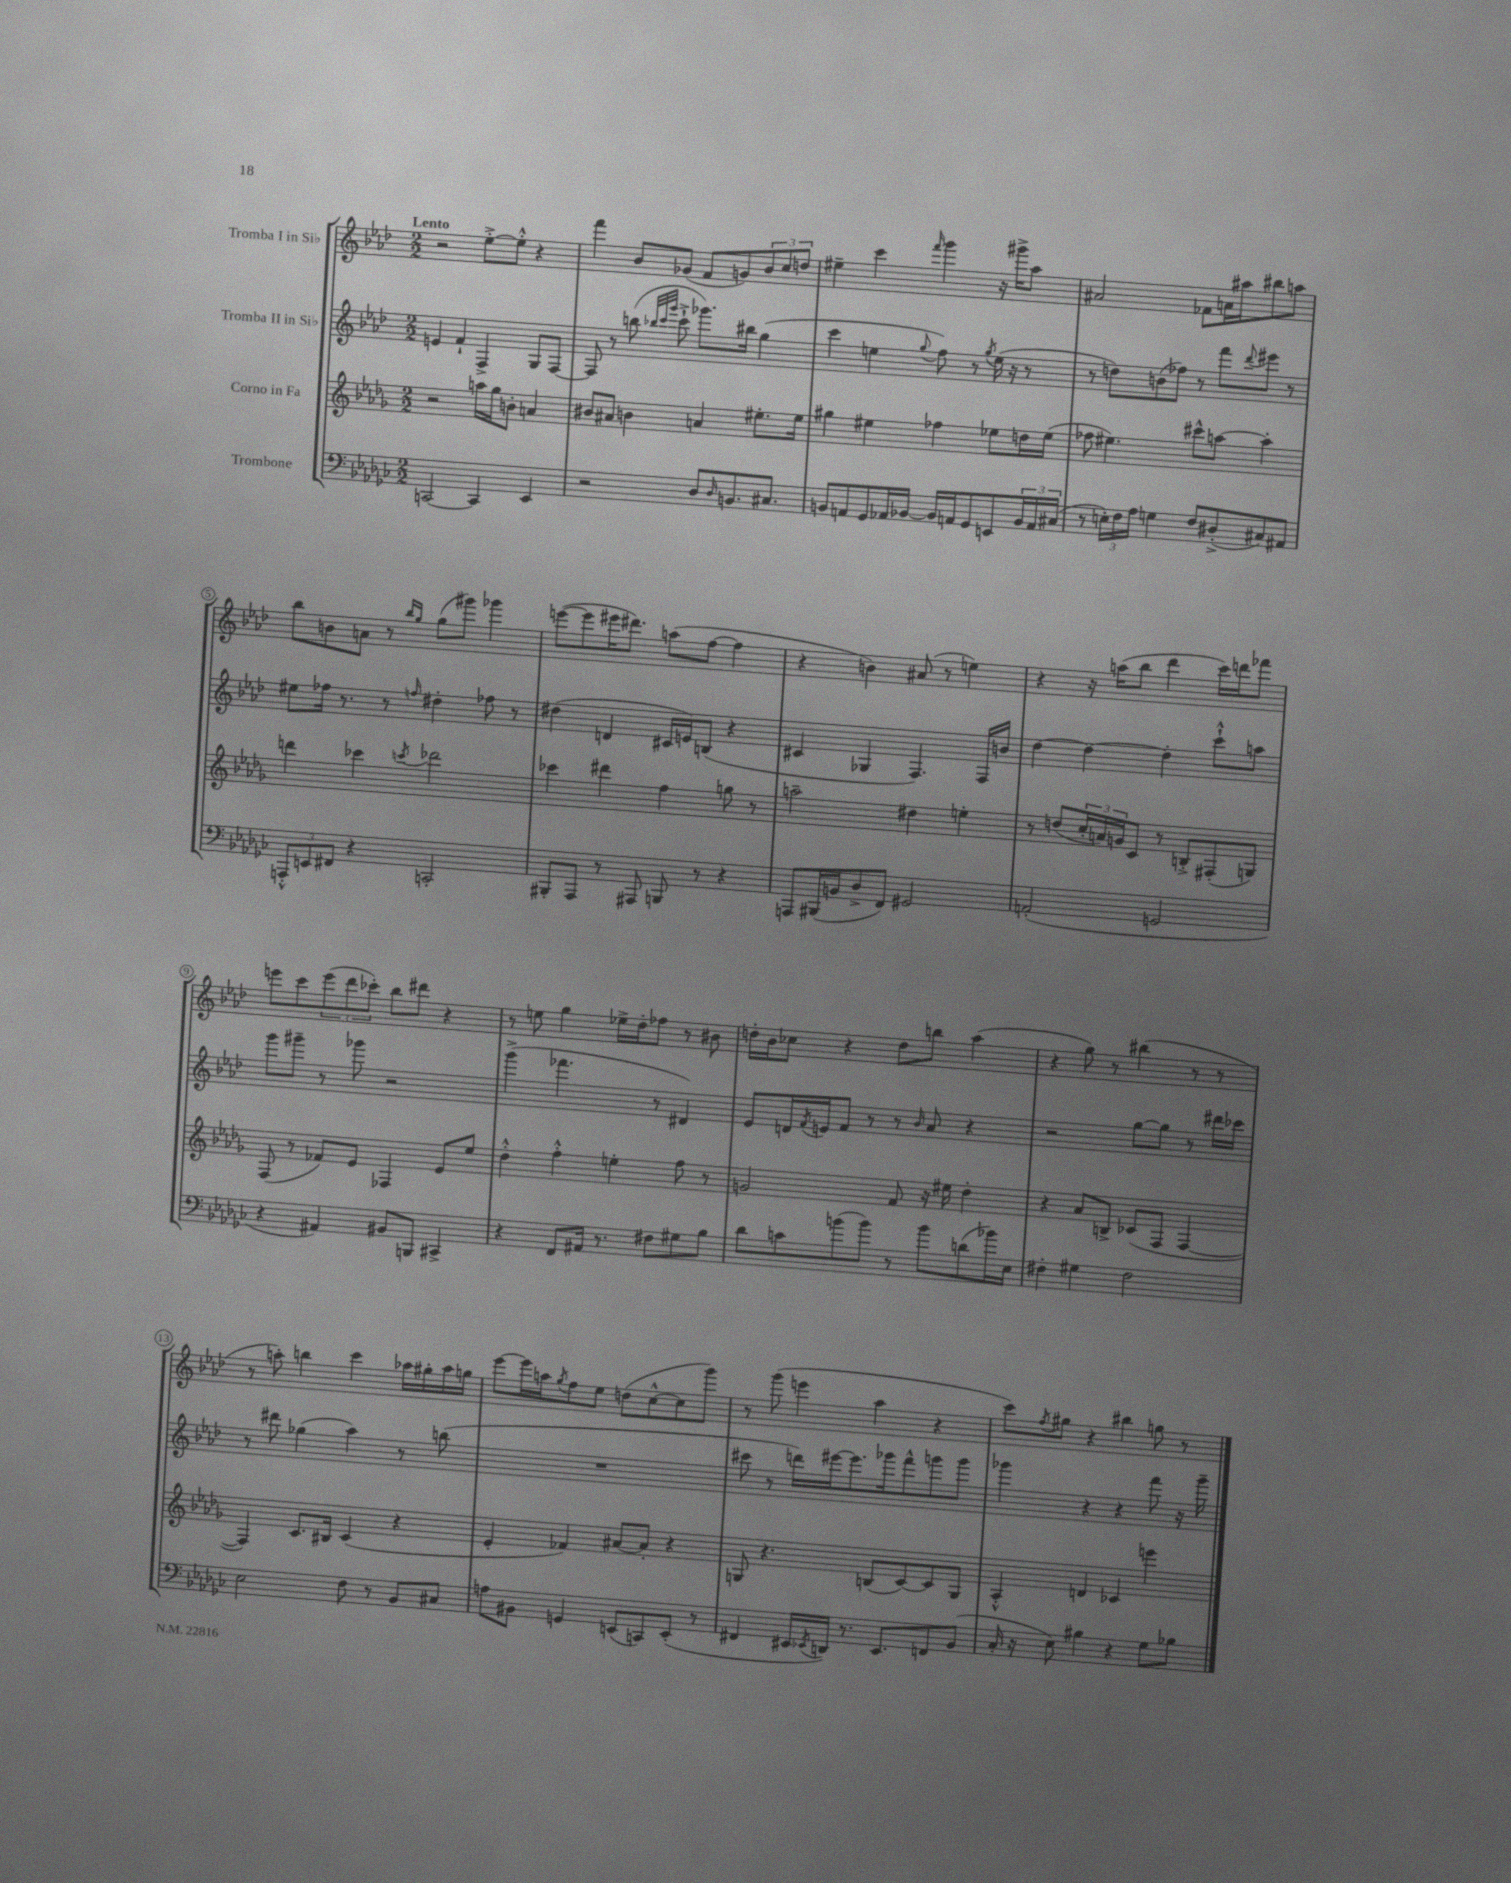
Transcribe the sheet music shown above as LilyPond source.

<<
\new StaffGroup <<
\new Staff = "s0" \with { instrumentName = "Tromba I in Sib" } {
    \clef treble \key aes \major \numericTimeSignature \time 2/2 \tempo "Lento"
    r2 ees''8~-.-> ees''8-.-^ r4 |
    f'''4 bes'8 ges'8( f'8 g'8) \tuplet 3/2 { bes'8 c''8 d''8 } |
    eis''4-- c'''4 \grace { f'''16 } g'''4 r16 gis'''16-> aes''8 |
    ais'2 fes'8 a'16 ais''16 bis''8 a''8 |
    bes''8 b'8 a'8 r8 \grace { bes''16 g''16 } g''8( gis'''8) ges'''4 |
    e'''8~( e'''8 eis'''16 dis'''8.) a''8( f''8~ f''4 |
    r4 b'4) ais'8( r8 e''4) |
    r4 r16 a''16( bes''8 des'''4 c'''16) d'''16 fes'''8 |
    e'''8 c'''8 \tuplet 3/2 { e'''8( des'''8 ces'''8-.) } bes''8 dis'''8 r4 |
    r8 e''8 g''4 ees''16-> des''16-. fes''8 r8 bis'8 |
    d''16-. bes'16 ces''8 r4 d''8 b''8 aes''4( |
    r4 g''8) r8 bis''4( r8 r8 |
    r8 a''8-.) b''4 c'''4 aes''16 gis''16-. aes''16 g''16 |
    ees'''8~ ees'''16 a''16 \acciaccatura { g''8 } f''8 ees''8 d''8( c''8~-^ c''8 g'''8) |
    r8 g'''8( e'''4 aes''4 r4 |
    c'''8) \acciaccatura { f''8 } gis''8 r4 bis''4 g''8 r8 \bar "|." |
}
\new Staff = "s1" \with { instrumentName = "Tromba II in Sib" } {
    \clef treble \key aes \major \numericTimeSignature \time 2/2
    e'4 f'4-! f4-> g8 f8~ |
    f8 r8 b''8( \grace { bes''32 c'''32 g'''32 } c'''8-!-> ges'''8.) bis''16 g''4( |
    c'''4 e''4 \appoggiatura { g''8 } f''8) r8 \acciaccatura { g''8 } e''16( r16 r8 |
    r8 d''8) b'8( fes''8) r8 f'''8 \appoggiatura { des'''8 } eis'''8 r8 |
    eis''8 fes''16 r8. r8 \grace { f''16 } dis''4-. fes''8 r8 |
    dis''4( d'4 cis'16 e'16) b8( r4 |
    cis'4 ges4 f4.) f16 b'16 |
    des''4~ des''4~ des''4-. c'''8-!-^ a''8 |
    g'''8 gis'''8-- r8 ges'''8 r2 |
    g'''4->( fes'''4. r8 dis'4) |
    ees'8 d'16 \acciaccatura { f'8 } e'16 f'8 r8 r8 \grace { bes'16 } aes'8 r4 |
    r2 g''8~ g''8 r8 dis'''16 ces'''16 |
    r8 dis'''8 ges''4( aes''4) r8 b''8( |
    R1 |
    cis'''8 r8 d'''16) eis'''16~ eis'''8. ges'''16 f'''8-^ g'''8 g'''8 |
    ges'''4 r4 r4 f'''8 r16 ges'''16-- \bar "|." |
}
\new Staff = "s2" \with { instrumentName = "Corno in Fa" } {
    \clef treble \key des \major \numericTimeSignature \time 2/2
    r2 a''16 ges''16 b'8-. a'4 |
    bis'8 ais'8 b'4 a'4 eis''8.-. eis''16 |
    gis''4 eis''4 fes''4 ees''8 d''16 ees''16( |
    fes''8 eis''4.) cis'''8-^ a''8~ a''4-. |
    d'''4 ces'''4 \acciaccatura { c'''8 } des'''2 |
    ces'''4 dis'''4 f''4 g''8 r8 |
    a''2-- dis''4 e''4-. |
    r8 d''8( \tuplet 3/2 { c''16-. a'16) g'16 } c'8 r8 b8-.-> fis8-.( g8) |
    f8( r8 fes'8) ees'8 fes4 ees'8 ees''8 |
    des''4-.-^ f''4-.-^ e''4-. f''8 r8 |
    g'2 f'8 r16 eis''16 des''4-. |
    r4 aes'8 b8-> ces'8( f8 f4~ |
    f4) c'8. bis16 c'4( r4 |
    ees'4-. fes'4) ais'8~ ais'8-. r4 |
    g8 r4. b8( c'8~) c'8 g8 |
    aes4-.-^ d'4 ces'4 e'''4 \bar "|." |
}
\new Staff = "s3" \with { instrumentName = "Trombone" } {
    \clef bass \key ges \major \numericTimeSignature \time 2/2
    c,2~ c,4 ees,4 |
    r2 des8 \grace { des16 } b,8. cis8. |
    b,8 a,8 ges,8 aes,16 bes,16~ bes,16 a,16 ges,8 e,8 \tuplet 3/2 { bes,16 a,16 cis16( } |
    r8 \tuplet 3/2 { e16-.) f16 aes16 } g4 f8 dis8-.->( cis8) ais,8 |
    \tuplet 3/2 { a,,8-.-^ e,8 fis,8 } r4 c,2-. |
    bis,,8-. aes,,8 r8 ais,,8 b,,8 r8 r4 |
    a,,8 bis,,16( b,16 des8-> f,8) gis,2 |
    a,2-.( g,2 |
    r4 ais,4) bis,8 b,,8 cis,4-> |
    r4 f,8 ais,16 r8. fis8 gis8 bes8 |
    des'8 c'8 b'8( b'8) r8 b'8 d'8( bes'16) ees16 |
    fis4-. gis4 fis2 |
    ees2 f8 r8 bes,8 cis8 |
    a8 bis,8 g,4 e,8( c,8) e,8-.( r8 |
    fis,4 eis,16 \acciaccatura { ees,8 } d,16) r8. ees,8. f,8 bes,8( |
    ces16-. r16 ees8) bis4 r4 ges8 bes8 \bar "|." |
}
>>
>>
\layout { \context { \Score \override BarNumber.stencil = #(make-stencil-circler 0.1 0.3 ly:text-interface::print) } }
